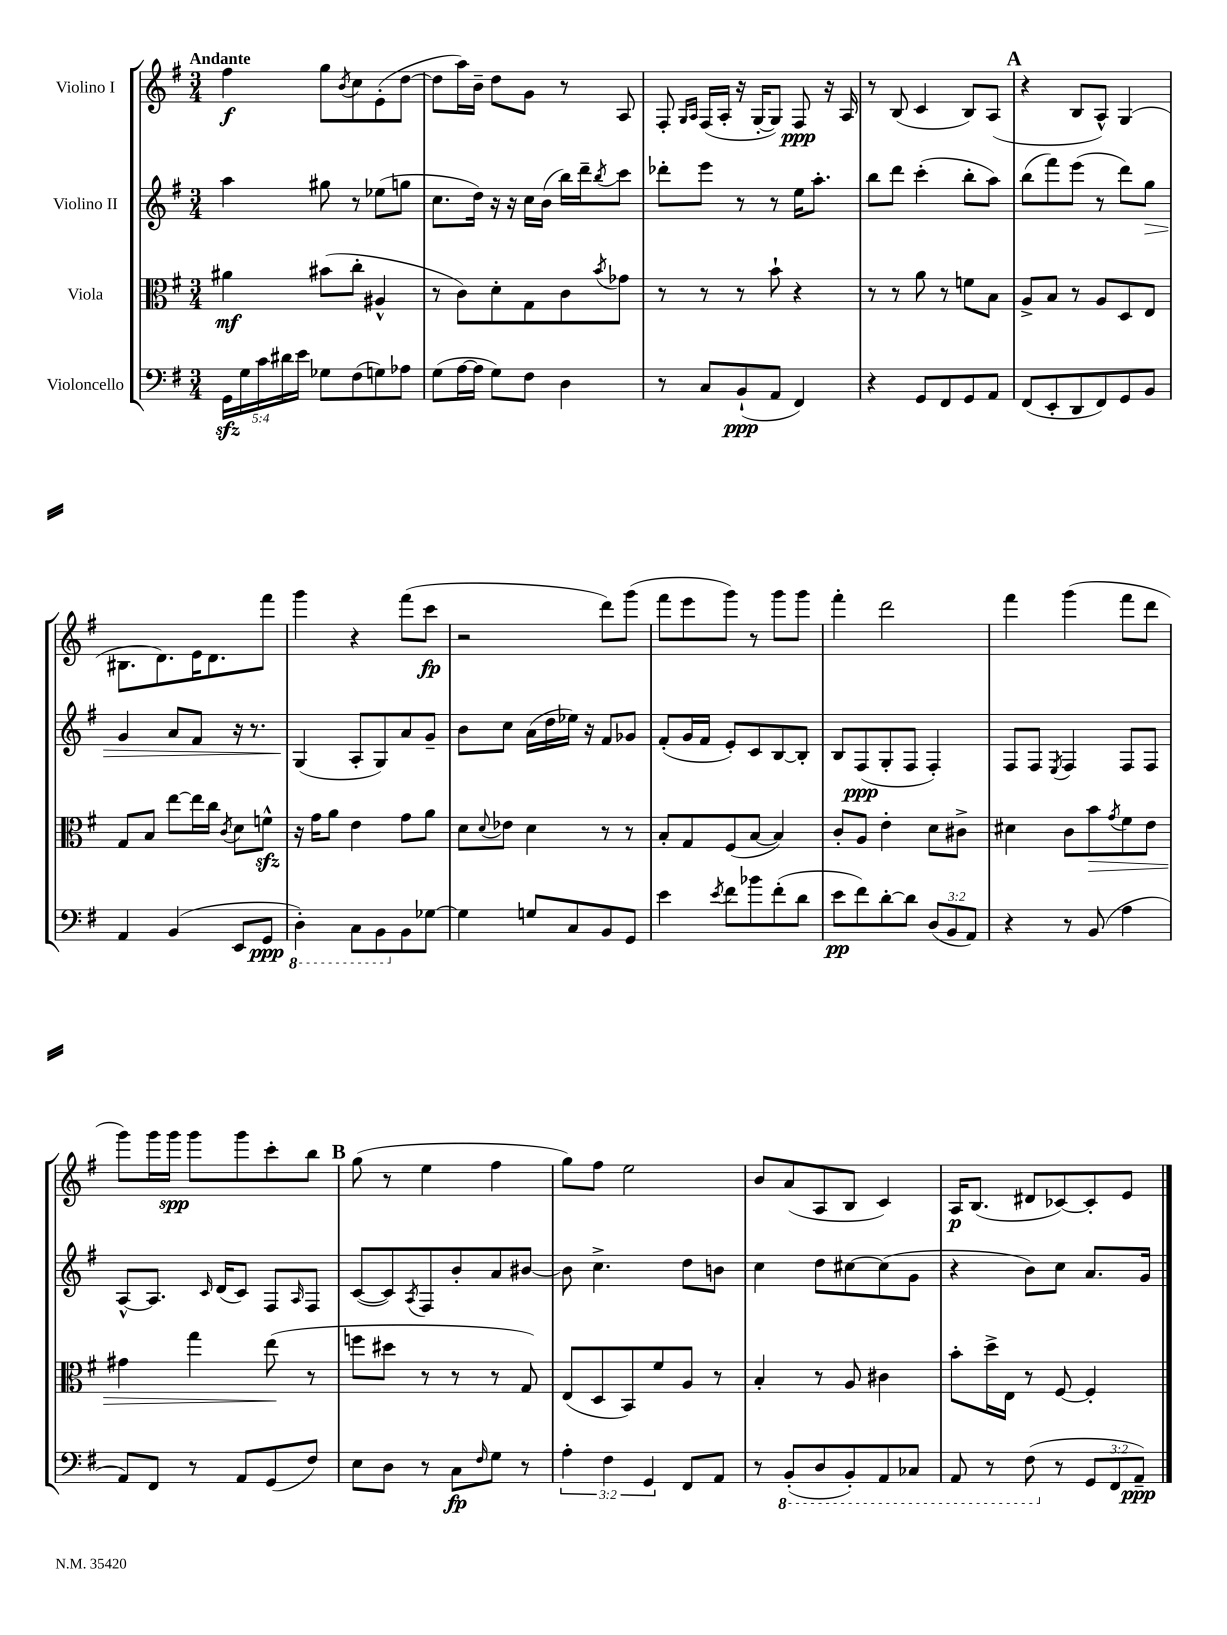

**kern	**kern	**kern	**kern
*staff4	*staff3	*staff2	*staff1
*clefF4	*clefC3	*clefG2	*clefG2
*k[f#]	*k[f#]	*k[f#]	*k[f#]
*M3/4	*M3/4	*M3/4	*M3/4
20GG	4a#	4aa	4ff#
20G	.	.	.
20c	.	.	.
20d#	.	.	.
20e	.	.	.
8G-	(8b#	8gg#	8gg
.	.	.	8qb
(8F#	8cc'	8r	8cc
8G)	4A#^^	(8ee-	(8e'
8A-	.	8gg	[8dd
=	=	=	=
(8G	8r	8.cc	8dd]
[16A	8c)	.	16aa)
16A]	.	16dd)	16b~
8G)	8d'	16r	8dd
.	.	16r	.
8F#	8G	16cc	8g
.	.	(16b	.
4D	8c	16bb)	8r
.	.	16ddd~	.
.	8qb	8qbb	.
.	8g-	8ccc	8A
=	=	=	=
8r	8r	8ddd-'	8F#'
.	.	.	16qqG
.	.	.	16qqA
8C	8r	8eee	(16F#
.	.	.	16A'
(8BB`	8r	8r	16r
.	.	.	[16G'
8AA	8b`	8r	8G])
4FF#)	4r	16ee	8F#
.	.	8.aa'	.
.	.	.	16r
.	.	.	16A
=	=	=	=
4r	8r	8bb	8r
.	8r	8ddd	(8B
8GG	8a	(4ccc'	4c
8FF#	8r	.	.
8GG	8f	8bb'	8B)
8AA	8B	8aa)	(8A
=	=	=	=
(8FF#	8A^	(8bb	4r
8EE'	8B	8fff#)	.
8DD	8r	(8eee	8B
8FF#)	8A	8r	8A^^)
8GG	8D	8ddd)	(4G
8BB	8E	8gg	.
=	=	=	=
4AA	8G	4g	8.B#
.	8B	.	.
.	.	.	8.d)
(4BB	[8ee	8a	.
.	16ee]	8f#	16e
.	16cc	.	8.d
.	8qc	.	.
8EE	8d	16r	.
.	.	8.r	.
8GG	8f^^	.	8fff#
=	=	=	=
4DD')	16r	(4G	4ggg
.	16g	.	.
.	8a	.	.
8CC	4e	8A'	4r
8BBB	.	8G)	.
8BB	8g	8a	(8fff#
[8G-	8a	8g~	8ccc
=	=	=	=
4G-]	8d	8b	2r
.	8qqd	.	.
.	8e-	8cc	.
8G	4d	(16a	.
.	.	16dd	.
8C	.	16ee-)	.
.	.	16r	.
8BB	8r	8f#	8ddd)
8GG	8r	8g-	(8ggg
=	=	=	=
4e	8B'	(8f#'	8fff#
.	8G	16g	8eee
.	.	16f#	.
8qe	.	.	.
8f#	(8F#	8e')	8ggg)
8b-	[8B	8c	8r
(8f#'	4B])	[8B	8ggg
8d	.	8B']	8ggg
=	=	=	=
8e	8c'	8B	4fff#'
8f#)	8A	(8F#	.
[8d'	4e'	8G'	2ddd
8d]	.	8F#	.
(12D	8d	4F#')	.
12BB	.	.	.
.	8c#^	.	.
12AA)	.	.	.
=	=	=	=
4r	4d#	8F#	4fff#
.	.	8F#	.
.	.	8qE	.
8r	8c	4F#	(4ggg
(8BB	8b	.	.
.	8qg	.	.
4A	8f#	8F#	8fff#
.	8e	8F#	8ddd
=	=	=	=
8AA)	4g#	[8A^^	8ggg)
8FF#	.	8.A]	16ggg
.	.	.	16ggg
8r	4gg	.	8ggg
.	.	16qqc	.
.	.	(16d	.
8AA	.	8c)	8ggg
(8GG	(8ee	8F#	8ccc'
.	.	16qqA	.
8F#)	8r	8F#	8bb
=	=	=	=
8E	8ff	([8c	(8gg
8D	8dd#	8c])	8r
.	.	8qA	.
8r	8r	8F#	4ee
8C	8r	8b'	.
16qqF#	.	.	.
8G	8r	8a	4ff#
8r	8G)	[8b#	.
=	=	=	=
6A'	(8E	8b#]	8gg)
.	8D	4.cc^	8ff#
6F#	.	.	.
.	8BB)	.	2ee
6GG	.	.	.
.	8f#	.	.
8FF#	8A	8dd	.
8AA	8r	8b	.
=	=	=	=
8r	4B'	4cc	8b
(8BBB'	.	.	(8a
8DD	8r	8dd	8A
8BBB')	8A	[8cc#	8B
8AAA	4c#	(8cc#]	4c)
8CC-	.	8g	.
=	=	=	=
8AAA	8b'	4r	16A
.	.	.	(8.B
8r	16dd^	.	.
.	16E	.	.
(8FF#	8r	8b)	8d#
8r	[8F#	8cc	[8c-)
12GG	4F#']	8.a	8c-']
12FF#	.	.	.
.	.	.	8e
12AA~)	.	.	.
.	.	16g	.
==	==	==	==
*-	*-	*-	*-
